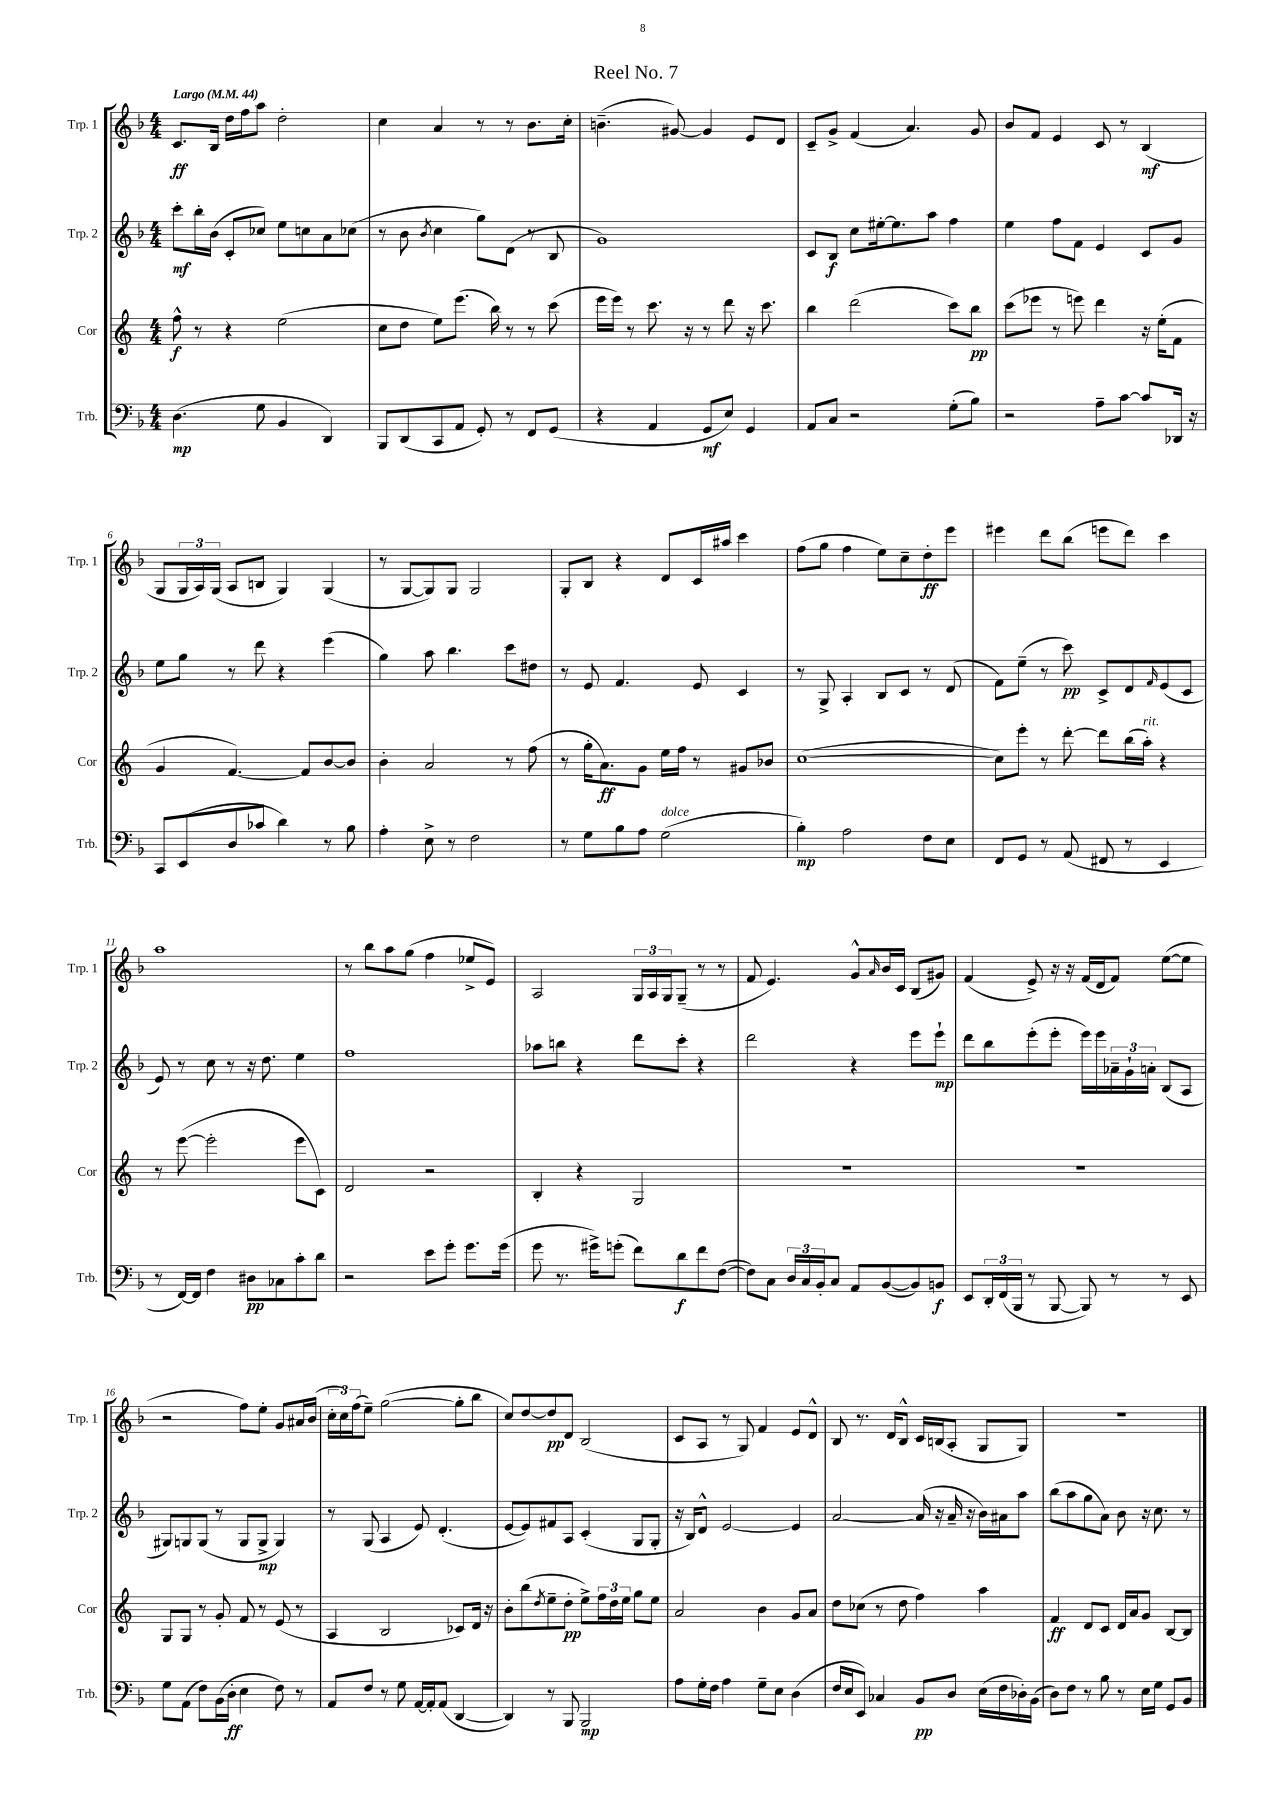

**kern	**dynam	**kern	**dynam	**kern	**dynam	**kern	**dynam
*part4	*part4	*part3	*part3	*part2	*part2	*part1	*part1
*staff4	*staff4	*staff3	*staff3	*staff2	*staff2	*staff1	*staff1
*I"Trb.	*	*I"Cor	*	*I"Trp. 2	*	*I"Trp. 1	*
*I'Trb.	*	*I'Cor	*	*I'Trp. 2	*	*I'Trp. 1	*
*clefF4	*	*clefG2	*	*clefG2	*	*clefG2	*
*k[b-]	*	*k[]	*	*k[b-]	*	*k[b-]	*
*M4/4	*	*M4/4	*	*M4/4	*	*M4/4	*
*MM44	*	*MM44	*	*MM44	*	*MM44	*
=1	=1	=1	=1	=1	=1	=1	=1
!	!	!	!	!	!	!LO:TX:a:B:t=Largo	!
(4.D\	mp	8ff^^\	f	8ccc'\L	mf	8.c/L	ff
.	.	8r	.	16bb-'\L	.	.	.
.	.	.	.	(16b-\JJ	.	16B-/Jk	.
.	.	4r	.	8c'/L	.	16dd\LL	.
.	.	.	.	.	.	16ff\J	.
8G\	.	.	.	8cc-X/J)	.	8aa\J	.
4BB-/	.	(2ee\	.	8ee\L	.	2dd'\	.
.	.	.	.	8ccn\	.	.	.
4DD/)	.	.	.	8a\	.	.	.
.	.	.	.	(8cc-X\J	.	.	.
=2	=2	=2	=2	=2	=2	=2	=2
8BBB-/L	.	8cc\L	.	8r	.	4cc\	.
(8DD/	.	8dd\J	.	8b-\	.	.	.
.	.	.	.	8qb-/	.	.	.
8CC/	.	8ee\L)	.	4cc\	.	4a/	.
8AA/J	.	(8.eee\J	.	.	.	.	.
8GG'/)	.	.	.	8gg\L)	.	8r	.
.	.	16bb\)	.	.	.	.	.
8r	.	8r	.	(8d\J	.	8r	.
8FF/L	.	8r	.	8r	.	8.b-\L	.
(8GG/J	.	(8ccc\	.	8B-/	.	.	.
.	.	.	.	.	.	16cc'\Jk	.
=3	=3	=3	=3	=3	=3	=3	=3
4r	.	16eee\LL	.	1g)	.	(4.bn~\	.
.	.	16eee\JJ)	.	.	.	.	.
.	.	8r	.	.	.	.	.
4AA/	.	8.ccc\	.	.	.	.	.
.	.	.	.	.	.	[8g#X/)	.
.	.	16r	.	.	.	.	.
8GG/L	mf	8r	.	.	.	4g#/]	.
8E/J)	.	8ddd\	.	.	.	.	.
4GG/	.	16r	.	.	.	8e/L	.
.	.	8.ccc\	.	.	.	.	.
.	.	.	.	.	.	8d/J	.
=4	=4	=4	=4	=4	=4	=4	=4
8AA/L	.	4bb\	.	8c/L	.	8c~/L	.
8C/J	.	.	.	8B-/J	f	8g^/J	.
2r	.	(2ddd\	.	8cc\L	.	(4f/	.
.	.	.	.	[16ee#X'\k	.	.	.
.	.	.	.	8.ee#\]	.	.	.
.	.	.	.	.	.	4.a/)	.
.	.	.	.	8aa\J	.	.	.
(8G'\L	.	8ccc\L)	.	4ff\	.	.	.
8B-\J)	.	8bb\J	pp	.	.	8g/	.
=5	=5	=5	=5	=5	=5	=5	=5
2r	.	(8ccc\L	.	4ee\	.	8b-/L	.
.	.	8eee-X\J	.	.	.	8f/J	.
.	.	8r	.	8ff\L	.	4e/	.
.	.	8eeen\)	.	8f\J	.	.	.
8A~\L	.	4ddd\	.	4e/	.	8c/	.
[8c\J	.	.	.	.	.	8r	.
8c/L]	.	16r	.	8c/L	.	(4B-/	mf
.	.	(16ee'\KL	.	.	.	.	.
16DD-X/Jk	.	8f\J	.	8g/J	.	.	.
16r	.	.	.	.	.	.	.
!!LO:LB:g=z
=6	=6	=6	=6	=6	=6	=6	=6
8CC/L	.	4g/	.	8ee\L	.	8G/L	.
(8EE/	.	.	.	8gg\J	.	24G/L	.
.	.	.	.	.	.	24A/)	.
.	.	.	.	.	.	(24G/JJ	.
8D/	.	[4.f/)	.	8r	.	8A/L	.
8c-X/J	.	.	.	8ddd\	.	8Bn/J	.
4d\)	.	.	.	4r	.	4G/)	.
.	.	8f/L]	.	.	.	.	.
8r	.	[8b/	.	(4eee\	.	(4G/	.
8B-\	.	8b/J]	.	.	.	.	.
=7	=7	=7	=7	=7	=7	=7	=7
4A'\	.	4b'\	.	4gg\)	.	8r	.
.	.	.	.	.	.	[8G/L	.
8E^\	.	2a/	.	8aa\	.	8G/])	.
8r	.	.	.	4.bb-\	.	8G/J	.
2F\	.	.	.	.	.	2G/	.
.	.	8r	.	8ccc\L	.	.	.
.	.	(8ff\	.	8dd#X\J	.	.	.
=8	=8	=8	=8	=8	=8	=8	=8
8r	.	8r	.	8r	.	8G'/L	.
8G\L	.	16gg'\KL	.	8e/	.	8B-/J	.
.	.	8.a\)	ff	.	.	.	.
8B-\	.	.	.	4.f/	.	4r	.
8A\J	.	8g\J	.	.	.	.	.
!LO:TX:a:i:t=dolce	!	!	!	!	!	!	!
(2G\	.	16ee\LL	.	.	.	8d/L	.
.	.	16ff\JJ	.	.	.	.	.
.	.	8r	.	8e/	.	16c/L	.
.	.	.	.	.	.	16aa#X/JJ	.
.	.	8g#X/L	.	4c/	.	4ccc\	.
.	.	8b-X/J	.	.	.	.	.
=9	=9	=9	=9	=9	=9	=9	=9
4B-'\)	mp	([1cc	.	8r	.	(8ff\L	.
.	.	.	.	8G^/	.	8gg\J	.
2A\	.	.	.	4A'/	.	4ff\	.
.	.	.	.	8B-/L	.	8ee\L)	.
.	.	.	.	8c/J	.	8cc~\	.
8F\L	.	.	.	8r	.	8dd'\	ff
8E\J	.	.	.	(8d/	.	8eee\J	.
=10	=10	=10	=10	=10	=10	=10	=10
8FF/L	.	8cc\L])	.	8f\L)	.	4eee#X\	.
8GG/J	.	8eee'\J	.	(8ee~\J	.	.	.
8r	.	8r	.	8r	.	8ddd\L	.
(8AA/	.	[8ddd'\	.	8ccc\)	pp	(8bb-\J	.
8FF#X/	.	8ddd\L]	.	8c^/L	.	8eeen\L	.
8r	.	(16bb\L	.	8d/	.	8ddd\J)	.
!	!	!LO:TX:a:i:t=rit.	!	!	!	!	!
.	.	16aa'\JJ)	.	.	.	.	.
.	.	.	.	16qqf/	.	.	.
4EE/	.	4r	.	(8e/	.	4ccc\	.
.	.	.	.	8c/J	.	.	.
!!LO:LB:g=z
=11	=11	=11	=11	=11	=11	=11	=11
8r	.	8r	.	8e/)	.	1aa	.
[16FF/LL)	.	([8eee\	.	8r	.	.	.
16FF/JJ]	.	.	.	.	.	.	.
4F\	.	2eee'\]	.	8cc\	.	.	.
.	.	.	.	8r	.	.	.
8D#X\L	pp	.	.	16r	.	.	.
.	.	.	.	8.dd\	.	.	.
8C-X\	.	.	.	.	.	.	.
8c'\	.	8eee\L	.	4ee\	.	.	.
8d\J	.	8c\J)	.	.	.	.	.
=12	=12	=12	=12	=12	=12	=12	=12
2r	.	2d/	.	1ff	.	8r	.
.	.	.	.	.	.	8bb-\L	.
.	.	.	.	.	.	8aa\	.
.	.	.	.	.	.	(8gg\J	.
8e\L	.	2r	.	.	.	4ff\	.
8g'\J	.	.	.	.	.	.	.
8.g\L	.	.	.	.	.	8ee-X^/L	.
.	.	.	.	.	.	8e/J)	.
(16g\Jk	.	.	.	.	.	.	.
=13	=13	=13	=13	=13	=13	=13	=13
8g\	.	4B'/	.	8aa-X\L	.	2A/	.
8.r	.	.	.	8bbn\J	.	.	.
.	.	4r	.	4r	.	.	.
16g#X^\KL)	.	.	.	.	.	.	.
(8gn'\J	.	.	.	.	.	.	.
8f\L)	.	2G/	.	8ddd\L	.	24G/LL	.
.	.	.	.	.	.	24A/	.
.	.	.	.	.	.	24G/J	.
8d\	f	.	.	8ccc'\J	.	(8G~/J	.
8f\	.	.	.	4r	.	8r	.
([8F\J	.	.	.	.	.	8r	.
=14	=14	=14	=14	=14	=14	=14	=14
8F\L])	.	1r	.	2ddd\	.	8f/	.
8C\J	.	.	.	.	.	4.e/)	.
24D/LL	.	.	.	.	.	.	.
24C/	.	.	.	.	.	.	.
24BB-'/J	.	.	.	.	.	.	.
8C/J	.	.	.	.	.	.	.
8AA/L	.	.	.	4r	.	8g^^/L	.
.	.	.	.	.	.	16qqa/	.
([8BB-/	.	.	.	.	.	16b-/L	.
.	.	.	.	.	.	16c/JJ	.
8BB-/])	.	.	.	8eee\L	.	(8B-/L	.
8BBn/J	f	.	.	8eee`\J	mp	8g#X/J)	.
=15	=15	=15	=15	=15	=15	=15	=15
8EE/L	.	1r	.	8ddd\L	.	(4f/	.
24DD'/L	.	.	.	8bb-\	.	.	.
(24FF/	.	.	.	.	.	.	.
24BBB-/JJ	.	.	.	.	.	.	.
8r	.	.	.	(8eee'\	.	8e^/)	.
[8BBB-/	.	.	.	8eee'\J	.	16r	.
.	.	.	.	.	.	16r	.
8BBB-/])	.	.	.	16eee\LL)	.	(16f/LL	.
.	.	.	.	16eee\	.	16d/J	.
8r	.	.	.	24a-X~\	.	8f/J)	.
.	.	.	.	24g`\	.	.	.
.	.	.	.	24an'\JJ	.	.	.
8r	.	.	.	(8B-/L	.	([8ee\L	.
8EE/	.	.	.	8A/J	.	8ee\J]	.
!!LO:LB:g=z
=16	=16	=16	=16	=16	=16	=16	=16
8G\L	.	8G/L	.	8G#X/L)	.	2r	.
(8AA\J	.	8G/J	.	8Gn/	.	.	.
8F\L)	.	8r	.	(8G/J	.	.	.
(16BB-\L	.	8g'/	.	8r	.	.	.
16D'\JJ	ff	.	.	.	.	.	.
4E\	.	8f/	.	8G/L	.	8ff\L)	.
.	.	8r	.	8G^/J	mp	8ee'\J	.
8F\)	.	(8e/	.	4G/)	.	8g/L	.
8r	.	8r	.	.	.	16a#X/L	.
.	.	.	.	.	.	(16b-/JJ	.
=17	=17	=17	=17	=17	=17	=17	=17
8AA/L	.	4A/	.	8r	.	24cc'\LL	.
.	.	.	.	.	.	24cc\)	.
.	.	.	.	.	.	(24ff\J	.
8F/J	.	.	.	(8G/	.	8ee~\J)	.
8r	.	2B/	.	4A/	.	([2gg\	.
8G\	.	.	.	.	.	.	.
[16AA/LL	.	.	.	8e/)	.	.	.
16AA'/J]	.	.	.	.	.	.	.
(8AA/J	.	.	.	(4.d'/	.	.	.
[4DD/	.	8c-X/L)	.	.	.	8gg'\L]	.
.	.	16d/Jk	.	.	.	8bb-\J	.
.	.	16r	.	.	.	.	.
=18	=18	=18	=18	=18	=18	=18	=18
4DD/])	.	8b'\L	.	[8e/L	.	8cc/L)	.
.	.	(8bb\	.	8e/])	.	[8dd/	.
.	.	8qdd/	.	.	.	.	.
8r	.	8ee~\	.	8f#X/	.	8dd/]	pp
8BBB-/	.	8dd'\J	pp	8A/J	.	8d/J	.
2BBB-/	mp	8ee^\L)	.	(4c'/	.	(2B-/	.
.	.	24ff\L	.	.	.	.	.
.	.	24dd\	.	.	.	.	.
.	.	24ee\JJ	.	.	.	.	.
.	.	8gg\L	.	8G/L	.	.	.
.	.	8ee\J	.	8G'/J	.	.	.
=19	=19	=19	=19	=19	=19	=19	=19
8A\L	.	2a/	.	16r	.	8c/L	.
.	.	.	.	16B-/KL)	.	.	.
16G'\L	.	.	.	8d^^/J	.	8A/J	.
16F\JJ	.	.	.	.	.	.	.
4A\	.	.	.	[2e/	.	8r	.
.	.	.	.	.	.	8G/)	.
8G~\L	.	4b\	.	.	.	4f/	.
8E\J	.	.	.	.	.	.	.
(4D\	.	8g/L	.	4e/]	.	8e/L	.
.	.	8a/J	.	.	.	8d^^/J	.
=20	=20	=20	=20	=20	=20	=20	=20
16F/LL	.	8dd\L	.	[2a/	.	8B-/	.
16E/J	.	.	.	.	.	.	.
8EE/J)	.	(8cc-X\J	.	.	.	8.r	.
4C-X/	.	8r	.	.	.	.	.
.	.	.	.	.	.	16d/KL	.
.	.	8dd\	.	.	.	8B-^^/J	.
8BB-/L	pp	4ff\)	.	(16a/]	.	16c/LL	.
.	.	.	.	16r	.	(16Bn/J	.
8D/J	.	.	.	16a~/	.	8A'/J	.
.	.	.	.	16r	.	.	.
(16E\LL	.	4aa\	.	16b-\LL)	.	8G/L	.
16F\	.	.	.	16a#X\J	.	.	.
16D-X'\)	.	.	.	8aa\J	.	8G/J)	.
(16BB-\JJ	.	.	.	.	.	.	.
=21	=21	=21	=21	=21	=21	=21	=21
8D\L)	.	4f/	ff	(8bb-\L	.	1r	.
8F\J	.	.	.	8aa\	.	.	.
8r	.	8d/L	.	8gg\	.	.	.
8B-\	.	8c/J	.	8a\J)	.	.	.
8r	.	16d/LL	.	8b-\	.	.	.
.	.	16a/J	.	.	.	.	.
16E\LL	.	8g/J	.	16r	.	.	.
16G\JJ	.	.	.	8.cc\	.	.	.
8GG/L	.	[8B/L	.	.	.	.	.
8BB-/J	.	8B/J]	.	8r	.	.	.
==	==	==	==	==	==	==	==
*-	*-	*-	*-	*-	*-	*-	*-
